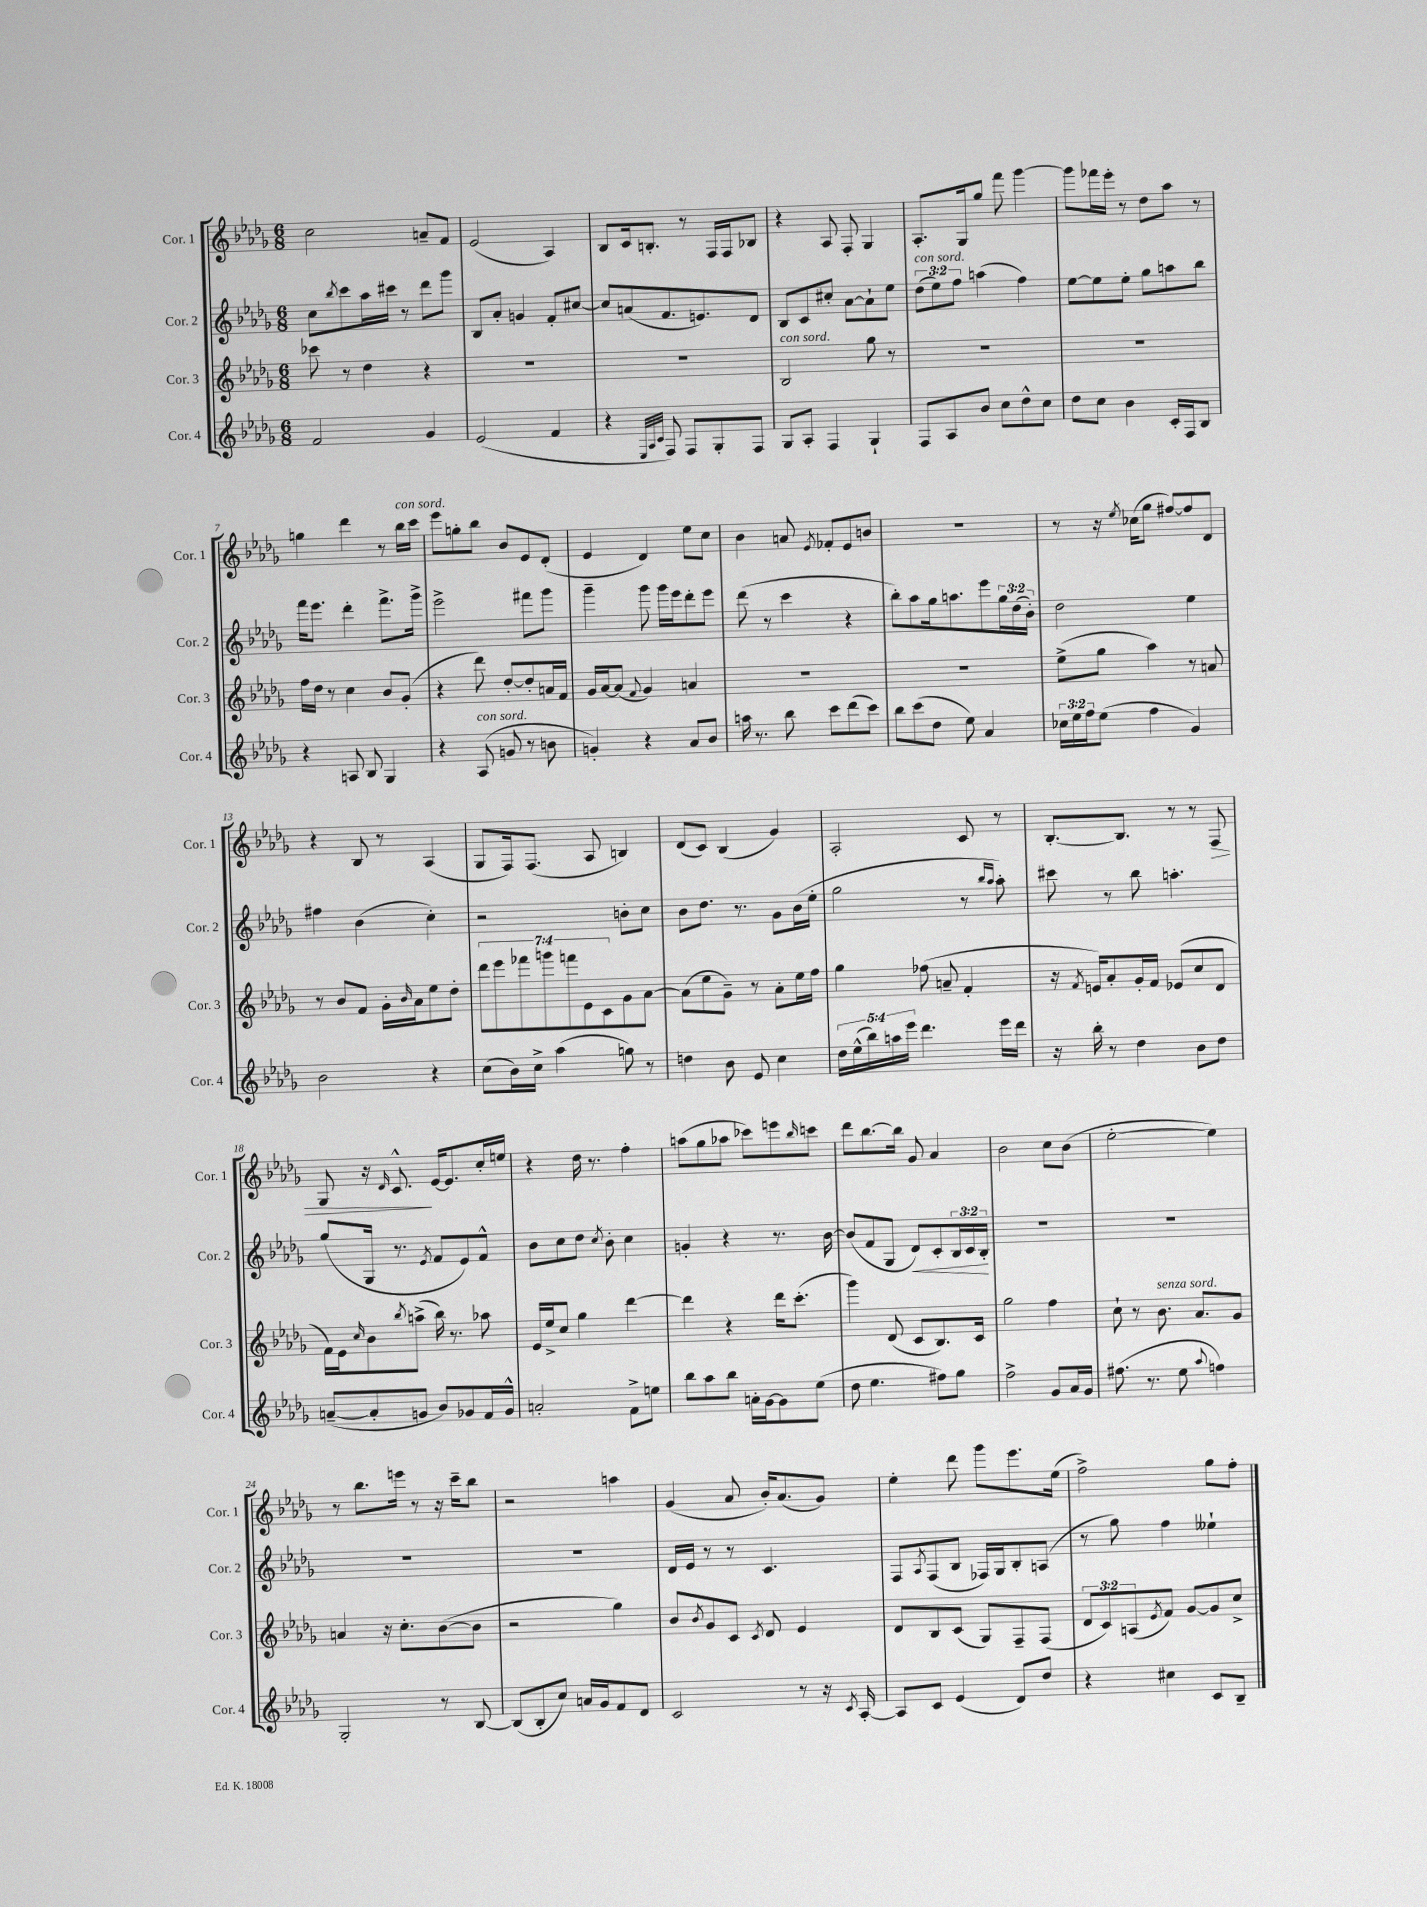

**kern	**kern	**kern	**kern
*staff4	*staff3	*staff2	*staff1
*clefG2	*clefG2	*clefG2	*clefG2
*k[b-e-a-d-g-]	*k[b-e-a-d-g-]	*k[b-e-a-d-g-]	*k[b-e-a-d-g-]
*M6/8	*M6/8	*M6/8	*M6/8
2f/	8ccc-\	8cc\L	2cc\
.	.	8qbb-/	.
.	8r	8ccc\	.
.	4dd-\	16aa-\L	.
.	.	16ccc#\JJ	.
.	.	8r	.
4g-/	4r	8ddd-\L	8a~/L
.	.	8ggg-\J	8f/J
=	=	=	=
(2e-/	2.r	8B-/L	(2e-/
.	.	8a-'/J	.
.	.	4g/	.
4f/	.	8f'/L	4A-/)
.	.	[8cc#/J	.
=	=	=	=
4r	2.r	8cc#/]L	8B-/L
.	.	(8a/	16c/k
.	.	.	8.B'/J
32qqE-/LLL	.	.	.
32qqA-/	.	.	.
32qqc/JJJ	.	.	.
8F/)	.	8.f/	.
8F/L	.	.	8r
.	.	8.e/)	.
8G-'/	.	.	16F/LL
.	.	.	16F/J
8F/J	.	8d-/J	8B-/J
=	=	=	=
8G-/L	2B-/	8B-/L	4r
8A-'/J	.	8c/	.
4F/	.	8cc#'/J	8A-/
.	.	[8a-\L	8F'/
4G-`/	8gg-\	8a-`\]	4G-/
.	8r	8ee-\J	.
=	=	=	=
8F/L	2.r	(12dd-\L	8.A-'/L
.	.	12ee-\)	.
8A-/	.	.	.
.	.	12ff\J	.
.	.	.	16G-/k
8b-/J	.	(4aa\	8gg-/J
8cc\L	.	.	8fff\
8dd-^^\	.	4ff\)	[4ggg-\
8cc\J	.	.	.
=	=	=	=
8dd-\L	2.r	[8ee-\L	8ggg-\]L
8cc\J	.	8ee-\]	16fff-\L
.	.	.	16eee-'\JJ
4b-\	.	8ee-'\J	8r
.	.	8gg-\L	8dd-\L
16c'/LL	.	8aa\	8aa-\J
16F/J	.	.	.
8B-/J	.	8bb-\J	8r
=	=	=	=
4r	16ff\LL	16fff\LK	4gg\
.	16dd-\JJ	8.eee-\J	.
.	8r	.	.
8A/	4cc\	4ddd-'\	4ddd-\
8B-/	.	.	.
4G-/	8b-/L	8.fff^\L	8r
.	(8g-'/J	.	16bb-\LL
.	.	16ggg-^\Jk	16ccc\JJ
=	=	=	=
4r	4r	2eee-^\	8eee-\L
.	.	.	8gg'\
(8A-/	8ddd-\)	.	8bb-\J
8g/	[8dd-'/L	.	8b-/L
8r	8dd-'/]	8fff#\L	8e-/
8b\	16a/L	8ggg-\J	(8d-'/J
.	16f/JJ	.	.
=	=	=	=
4g'/)	16g-/LL	4ggg-~\	4e-/
.	[16a-/J	.	.
.	(8a-/]J	.	.
.	8qqf/	.	.
4r	4g-/)	8ggg-\	4d-/)
.	.	16ggg-\LL	.
.	.	16eee-\J	.
8a-/L	4a/	8ddd-'\	8ee-\L
8b-/J	.	8eee-\J	8cc\J
=	=	=	=
16aa\	2.r	(8ddd-\	4b-\
8.r	.	.	.
.	.	8r	.
8bb-\	.	4ccc\	8a/
.	.	.	8qe-/
8ccc\L	.	.	8f-'/L
(8ddd-\	.	4r	8e-/
8ccc\J)	.	.	8b/J
=	=	=	=
8bb-\L	2.r	8bb-'\L)	2.r
(8ccc\	.	8aa-\	.
8dd-\J	.	16gg-\k	.
.	.	8.aa\	.
8ee-\)	.	.	.
4a-/	.	8eee-\	.
.	.	24gg-\L	.
.	.	(24dd-\	.
.	.	24b-'\JJ)	.
=	=	=	=
24cc-\LL	(8ee-^\L	2dd-\	8r
24ee-\	.	.	.
24ff\J	.	.	.
(8ee-\J	8gg-\J	.	16r
.	.	.	8qee-/
.	.	.	(16cc-\LK
4ff\	4aa-\)	.	8gg-\J
.	.	.	[8ff#/L)
4g-/)	8r	4ee-\	8ff#/]
.	8a/	.	8d-/J
=	=	=	=
2b-\	8r	4ff#\	4r
.	8b-/L	.	.
.	8f/J	(4b-\	8B-/
.	16g-'\LL	.	8r
.	16qqb-/	.	.
.	16a-\J	.	.
4r	8ee-\	4cc'\)	(4A-/
.	8dd-'\J	.	.
=	=	=	=
(8cc\L	14ddd-\L	2r	8G-/L
.	14eee-\	.	.
16b-\L)	.	.	16F/k)
.	14fff-\	.	.
16cc^\JJ	.	.	(8.F/J
.	14ggg\	.	.
(4aa-\	.	.	.
.	14fff\	.	.
.	14e-\	.	.
.	.	.	8A-/
.	14c\	.	.
8gg\)	8g-\	8b'\L	4B/)
8r	[8a-\J	8cc\J	.
=	=	=	=
4dd\	(8a-\]L	8b-\L	(8d-/L
.	8ee-\	8.dd-\J	8c/J)
8b-\	8g-~\J)	.	(4B-/
.	.	8.r	.
8e-/	8r	.	.
4cc\	8a-'\L	8g-\L	4g-/)
.	16ee-\L	(16b-\L	.
.	16ff\JJ	16ee-'\JJ	.
=	=	=	=
20dd-\LL	4gg-\	2gg-\	2A-'/
(20ee-^^\	.	.	.
20bb-\)	.	.	.
20aa\	.	.	.
20eee-\JJ	.	.	.
4.ddd-\	(8ff-\	.	.
.	8a~/	.	.
.	4f'/	8r	8c/
.	.	16qqbb-/LL	.
.	.	16qqaa-/JJ	.
16eee-\LL	.	8aa-'\)	8r
16ddd-\JJ	.	.	.
=	=	=	=
16r	16r	8ccc#\	[8.B-'/L
.	8qf/	.	.
16bb-'\	16e/LK)	.	.
8r	8a-'/	8r	.
.	.	.	8.B-/]J
4dd-\	16g-'/L	8bb-\	.
.	16f/JJ	.	.
.	(8e-/L	4.aa'\	8r
8b-\L	8cc/	.	8r
8dd-\J	8d-/J	.	8F/
=	=	=	=
([8a~/L	16f\LL)	(8gg-/L	8G-/
.	16e-\J	.	.
.	16qqcc/	.	.
8a'/]	8b-\	16G-/Jk	16r
.	.	.	16qqd-/
.	.	8.r	8.c^^/
.	8qbb-/	.	.
8g/J	(8aa^\J	.	.
.	.	8qe-/	.
8b-/L)	16bb-\)	8f/L	[16e-/LK
.	8.r	.	8.e-/]
8g-/	.	8e-/)	.
16f/L	8aa-\	8f^^/J	16cc'/L
16g-^^/JJ	.	.	16ee/JJ
=	=	=	=
2a'/	16e-/LL	8b-\L	4r
.	16ee-^/J	.	.
.	8cc/J	8cc\	.
.	4gg-\	8dd-\J	16dd-\
.	.	.	8.r
.	.	8qcc/	.
.	.	8b-'\	.
8f^\L	[4ddd-\	4cc\	4ff'\
8ee\J	.	.	.
=	=	=	=
8bb-\L	4ddd-\]	4g'/	(8aa\L
8aa-\	.	.	8gg-\
8bb-\J	4r	4r	8aa-\J
16a'\LL	.	.	8ccc-\L)
[16g-\J	.	.	.
8g-\]	16ddd-\LK	8.r	8eee\
.	(8.ccc'\J	.	.
.	.	.	16qqbb-/
(8ee-\J	.	.	8ccc\J
.	.	[16b-\	.
=	=	=	=
8dd-\	4ggg-\)	(8b-/]L	8ddd-\L
4.ee-\	.	8f/	[8.bb-\
.	(8d-/	8G-/J	.
.	.	.	16bb-\]Jk
.	8c/L	8d-/L)	8g-/
8ff#\L)	8.B-/)	8c'/	4a-/
8gg-\J	.	24B-/L	.
.	.	24c/	.
.	16c/Jk	.	.
.	.	24B-'/JJ	.
=	=	=	=
2ff^\	2gg-\	2.r	2b-\
8g-/L	4ff\	.	8cc\L
16a-/L	.	.	(8b-\J
16g-/JJ	.	.	.
=	=	=	=
(8.ff#\	8cc`\	2.r	[2ee-'\
.	8r	.	.
8.r	.	.	.
.	8.b-\	.	.
8ee-\	.	.	.
.	8.a-/L	.	.
8qqaa-/	.	.	.
4ff\)	.	.	4ee-\])
.	8g-/J	.	.
=	=	=	=
2G-'/	4a/	2.r	8r
.	.	.	8.bb-\L
.	16r	.	.
.	8.cc'\L	.	16eee\Jk
.	.	.	8r
8r	([8b-\	.	16r
.	.	.	16ccc~\LK
[8B-/	8b-\]J	.	8bb-\J
=	=	=	=
(8B-/]L	2r	2.r	2r
8B-'/	.	.	.
8cc/J)	.	.	.
16a/LL	.	.	.
16g-/J	.	.	.
8f/	4gg-\)	.	4aa\
8d-/J	.	.	.
=	=	=	=
2c/	8b-/L	16d-/LL	(4g-/
.	.	16e-/JJ	.
.	8qb-/	.	.
.	8g-/	8r	.
.	8c/J	8r	8a-/
.	8qc/	.	.
.	8d-/	4.c/	16b-'/LK)
.	.	.	(8.a-/
8r	4e-/	.	.
16r	.	.	8g-/J)
8qc/	.	.	.
[16A-'/	.	.	.
=	=	=	=
8A-/]L	8d-/L	8F/L	4ee-'\
.	.	8qA-/	.
8c/J	8B-/	(8F/	.
(4e-/	(8c/J	8B-/J	8ddd-\
.	8G-/L)	16F-/LL)	8ggg-\L
.	.	16G-/J	.
8d-/L)	8F~/	8B-'/	8.eee-\
8dd-/J	(8F/J	(8A/J	.
.	.	.	(16ee-\Jk
=	=	=	=
4r	12d-/L	8r	2ff^\)
.	12c/)	.	.
.	.	8gg-\)	.
.	(12A/	.	.
.	8qe-/	.	.
4cc#\	8f/J)	4ff\	.
.	[8g-/L	.	.
8c/L	8g-/]	4ee--`\	8gg-\L
8B-~/J	8cc^/J	.	8ff'\J
==	==	==	==
*-	*-	*-	*-
